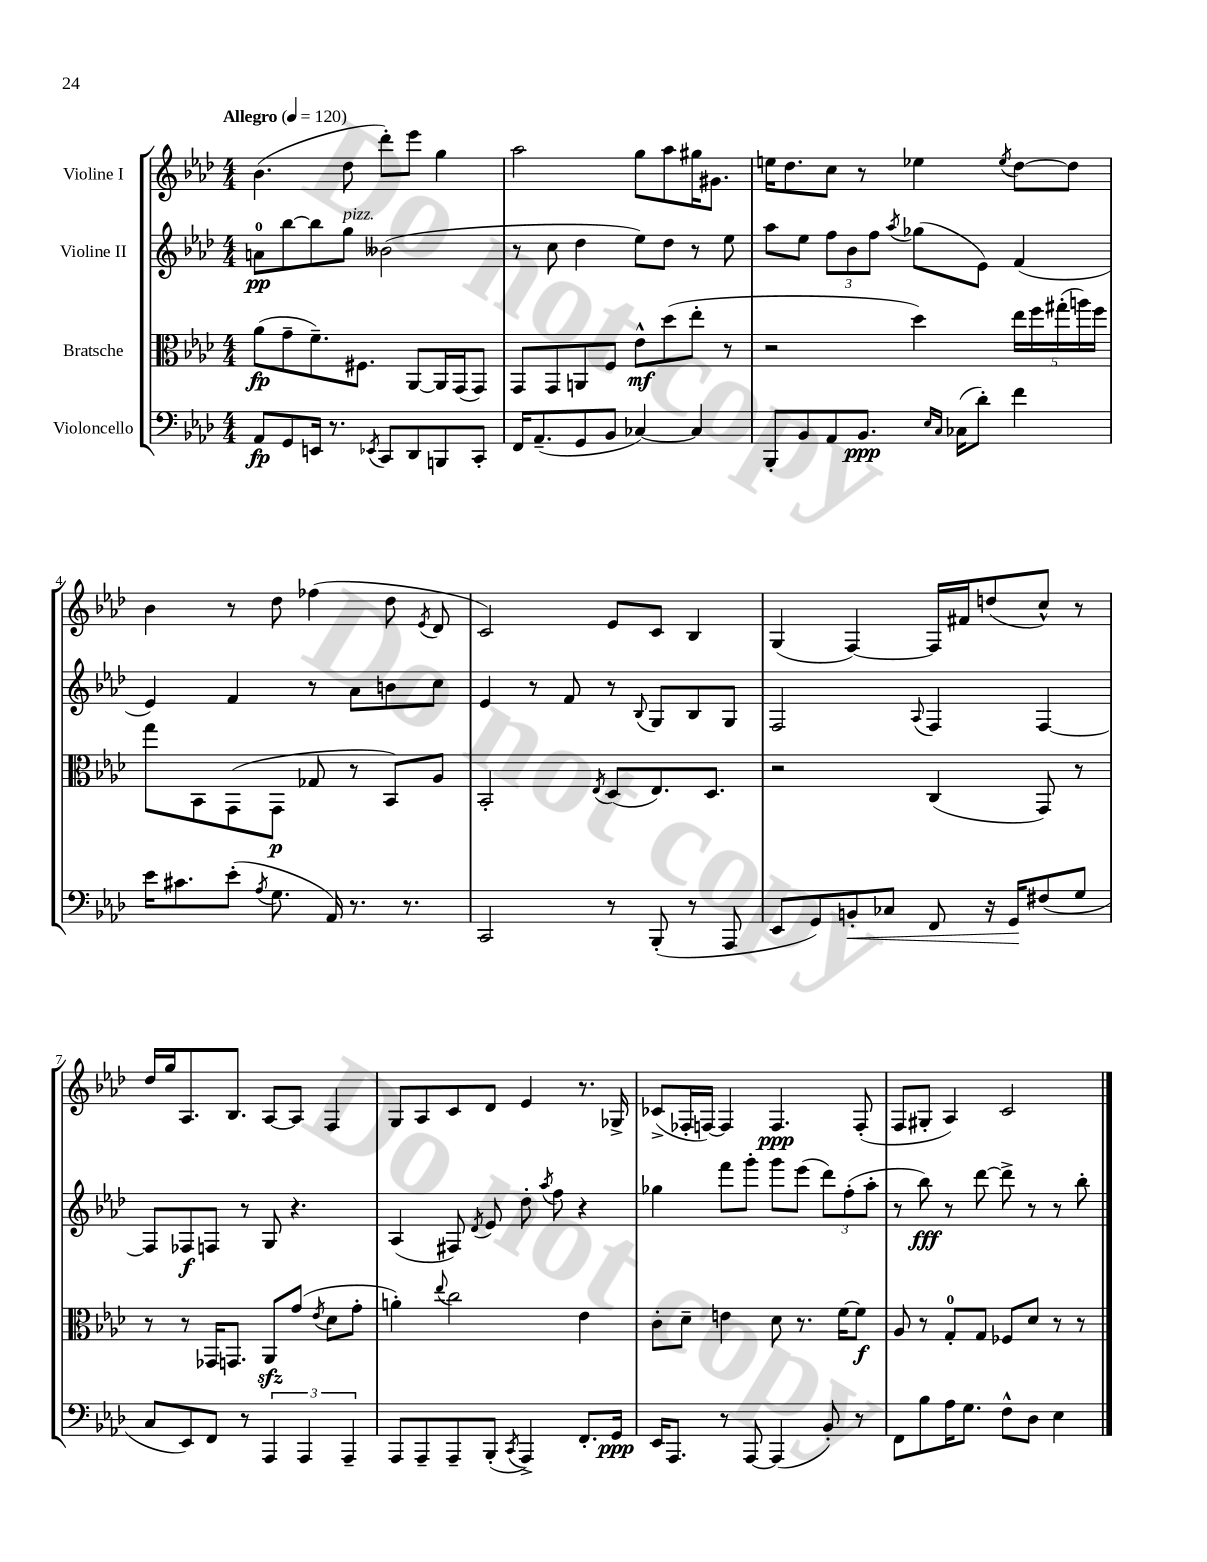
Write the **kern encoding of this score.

**kern	**kern	**kern	**kern
*staff4	*staff3	*staff2	*staff1
*clefF4	*clefC3	*clefG2	*clefG2
*k[b-e-a-d-]	*k[b-e-a-d-]	*k[b-e-a-d-]	*k[b-e-a-d-]
*M4/4	*M4/4	*M4/4	*M4/4
*MM120	*MM120	*MM120	*MM120
8AA-/L	(8a-\L	8a\L	(4.b-\
8GG/	8g~\	[8bb-\	.
16EE/Jk	8.f~\)	8bb-\]	.
8.r	.	.	.
.	.	8gg\J	8dd-\
.	8.F#\J	.	.
8qEE-/	.	.	.
8CC/L	.	(2b--\	8ddd-'\L)
8DD-/	[8AA-/L	.	8eee-\J
8BBB/	16AA-/]L	.	4gg\
.	(16GG/J	.	.
8CC'/J	8GG/J)	.	.
=	=	=	=
16FF/LK	8GG/L	8r	2aa-\
(8.AA-~/	.	.	.
.	8GG/	8cc\	.
8GG/	8AA/	4dd-\	.
8BB-/J	8F/J	.	.
[4C-/)	8e-^^\L	8ee-\L)	8gg\L
.	(8dd-\	8dd-\J	8aa-\
4C-/]	8ee-'\J	8r	16gg#\K
.	.	.	8.g#\J
.	8r	8ee-\	.
=	=	=	=
8BBB-'/L	2r	8aa-\L	16ee\LK
.	.	.	8.dd-\
8BB-/	.	8ee-\J	.
8AA-/	.	12ff\L	8cc\J
.	.	12b-\	.
8.BB-/J	.	.	8r
.	.	12ff\J	.
.	.	8qaa-/	.
.	4dd-\)	(8gg-\L	4ee-\
16qqE-/LL	.	.	.
16qqC/JJ	.	.	.
(16C-\LK	.	.	.
8d-'\J)	.	8e-\J)	.
.	.	.	8qee-/
4f\	20ee-\LL	(4f/	[8dd-\L
.	20ff\	.	.
.	(20gg#'\	.	.
.	.	.	8dd-\]J
.	20aa\)	.	.
.	20ff\JJ	.	.
=	=	=	=
16e-\LK	8gg\L	4e-/)	4b-\
8.c#\	.	.	.
.	8BB-\	.	.
(8e-'\J	(8GG\	4f/	8r
8qA-/	.	.	.
8.G\	8GG\J	.	8dd-\
.	8G-/	8r	(4ff-\
16AA-/)	.	.	.
8.r	8r	8a-\L	.
.	8BB-/L)	8b\	8dd-\
8.r	.	.	.
.	.	.	8qe-/
.	8A-/J	8cc\J	8d-/
=	=	=	=
2CC/	2BB-'/	4e-/	2c/)
.	.	8r	.
.	.	8f/	.
.	8qE-/	.	.
8r	(8D-/L	8r	8e-/L
.	.	8qqB-/	.
(8BBB-'/	8.E-/)	8G/L	8c/J
8r	.	8B-/	4B-/
.	8.D-/J	.	.
8AAA-/	.	8G/J	.
=	=	=	=
8EE-/L	2r	2F/	(4G/
8GG/)	.	.	.
8BB'/	.	.	[4F/)
8C-/J	.	.	.
.	.	8qqA-/	.
8FF/	(4C/	4F/	16F/]LL
.	.	.	16f#/J
16r	.	.	(8dd/
16GG/LK	.	.	.
(8F#/	8GG/)	[4F/	8cc^^/J)
8G/J	8r	.	8r
=	=	=	=
8C/L	8r	8F/]L	16dd-/LL
.	.	.	16gg/J
8EE-/)	8r	8F-/	8.A-/
8FF/J	16GG-/LK	8F/J	.
.	8.GG/J	.	8.B-/J
8r	.	8r	.
6AAA-/	8AA-/L	8G/	[8A-/L
.	(8g/J	4.r	8A-/]J
6AAA-/	.	.	.
.	8qe-/	.	.
.	8d-\L	.	4F/
6AAA-~/	.	.	.
.	8g'\J	.	.
=	=	=	=
8AAA-/L	4a'\)	(4A-/	8G/L
8AAA-~/	.	.	8A-/
.	8qqee-/	.	.
8AAA-~/	2cc\	8F#/)	8c/
.	.	8qd-/	.
(8BBB-'/J	.	8e-/	8d-/J
8qCC/	.	.	.
4AAA-^/)	.	8dd-'\	4e-/
.	.	8qaa-/	.
.	.	8ff\	.
8.FF'/L	4e-\	4r	8.r
16GG/Jk	.	.	16G-^/
=	=	=	=
16EE-/LK	8c'\L	4gg-\	(8c-^/L
8.AAA-/J	.	.	.
.	8d-~\J	.	16F-'/L
.	.	.	[16F/JJ)
8r	4e\	8fff\L	4F/]
[8AAA-/	.	8ggg'\J	.
(4AAA-/]	8d-\	8ggg\L	4.F/
.	8.r	(8eee-\J	.
8BB-'/)	.	12ddd-\L)	.
.	[16f\LK	.	.
.	.	(12ff'\	.
8r	8f\]J	.	(8F'/
.	.	12aa-'\J	.
=	=	=	=
8FF\L	8A-/	8r	8F/L
8B-\	8r	8bb-\)	8G#'/J
16A-\K	8G'/L	8r	4A-/)
8.G\J	.	.	.
.	8G/J	[8ddd-\	.
8F^^\L	8F-/L	8ddd-^\]	2c/
8D-\J	8d-/J	8r	.
4E-\	8r	8r	.
.	8r	8bb-'\	.
==	==	==	==
*-	*-	*-	*-
